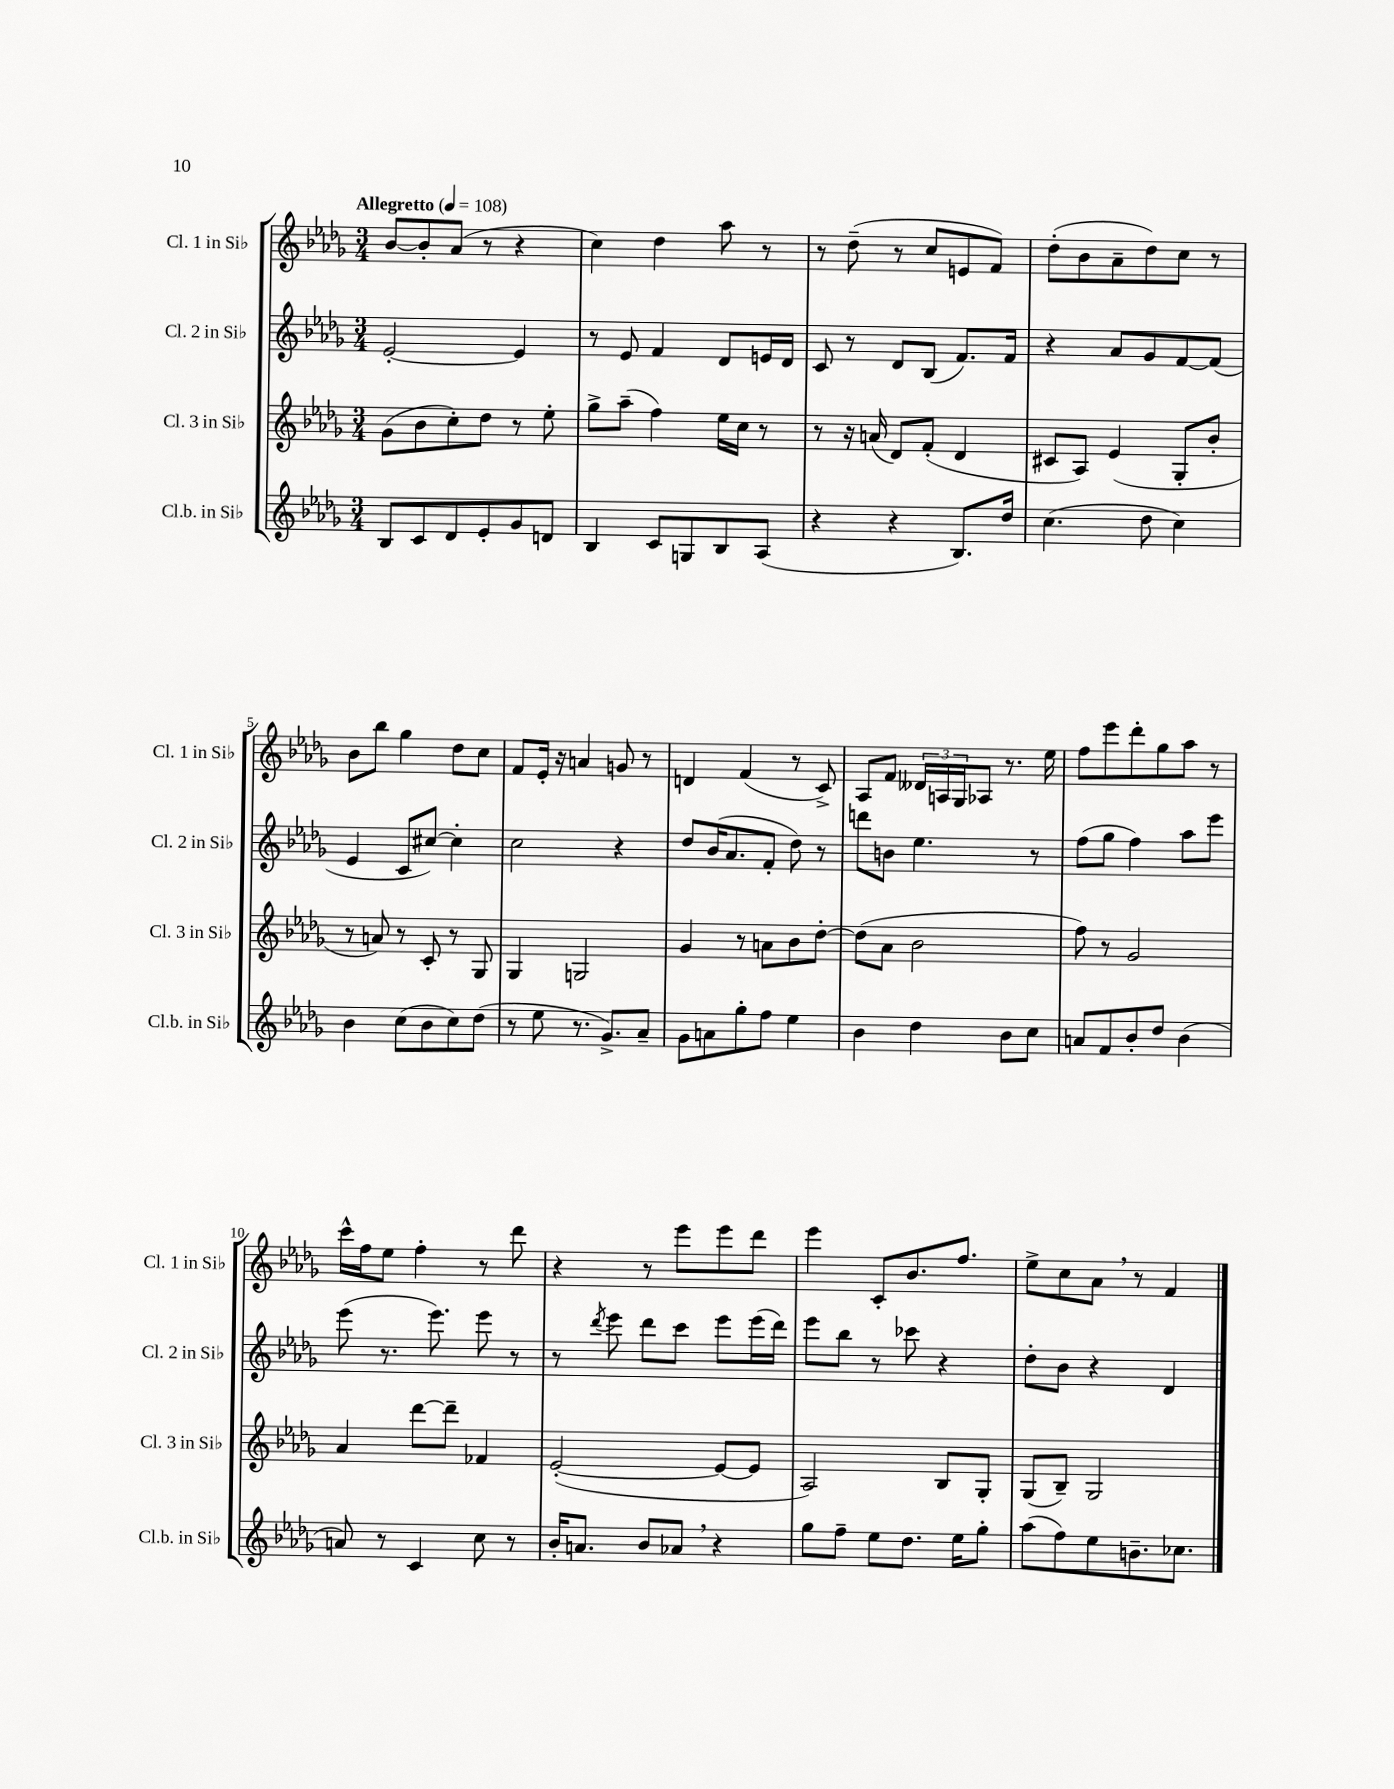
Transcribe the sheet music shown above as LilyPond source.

<<
\new StaffGroup <<
\new Staff = "s0" \with { instrumentName = "Cl. 1 in Sib" shortInstrumentName = "Cl. 1 in Sib" } {
    \clef treble \key des \major \numericTimeSignature \time 3/4 \tempo "Allegretto" 4 = 108
    bes'8~ bes'8-. aes'8( r8 r4 |
    c''4) des''4 aes''8 r8 |
    r8 des''8--( r8 c''8 e'8 f'8) |
    des''8-.( bes'8 aes'8-- des''8) c''8 r8 |
    bes'8 bes''8 ges''4 des''8 c''8 |
    f'8 ees'16-. r16 a'4 g'8 r8 |
    d'4 f'4( r8 c'8->) |
    aes8 f'8 \tuplet 3/2 { deses'16 a16 ges16 } aes8 r8. ees''16 |
    f''8 ees'''8 des'''8-. ges''8 aes''8 r8 |
    c'''16-^ f''16 ees''8 f''4-. r8 des'''8 |
    r4 r8 ees'''8 ees'''8 des'''8 |
    ees'''4 c'8-. bes'8. f''8. |
    ees''8-> c''8 aes'8 \breathe r8 f'4 \bar "|." |
}
\new Staff = "s1" \with { instrumentName = "Cl. 2 in Sib" shortInstrumentName = "Cl. 2 in Sib" } {
    \clef treble \key des \major \numericTimeSignature \time 3/4
    ees'2~-. ees'4 |
    r8 ees'8 f'4 des'8 e'16 des'16 |
    c'8 r8 des'8 bes8( f'8.) f'16 |
    r4 aes'8 ges'8 f'8~ f'8( |
    ees'4 c'8 cis''8~) cis''4-. |
    c''2 r4 |
    des''8 bes'16( aes'8. f'8-. des''8) r8 |
    d'''8 b'8 ees''4. r8 |
    f''8( ges''8 f''4) aes''8 ees'''8 |
    ees'''8( r8. ees'''8.) ees'''8 r8 |
    r8 \acciaccatura { des'''8 } ees'''8 des'''8 c'''8 ees'''8 ees'''16( des'''16) |
    ees'''8 bes''8 r8 ces'''8 r4 |
    des''8-. bes'8 r4 des'4 \bar "|." |
}
\new Staff = "s2" \with { instrumentName = "Cl. 3 in Sib" shortInstrumentName = "Cl. 3 in Sib" } {
    \clef treble \key des \major \numericTimeSignature \time 3/4
    ges'8( bes'8 c''8-.) des''8 r8 ees''8-. |
    ges''8-> aes''8--( f''4) ees''16 c''16 r8 |
    r8 r16 a'16( des'8) f'8-.( des'4 |
    cis'8 aes8) ees'4( ges8-. bes'8-. |
    r8 a'8) r8 c'8-. r8 ges8 |
    ges4 g2 |
    ges'4 r8 a'8 bes'8 des''8~-. |
    des''8( aes'8 bes'2 |
    f''8) r8 ges'2 |
    aes'4 des'''8~ des'''8-- fes'4 |
    ees'2~-.( ees'8~ ees'8 |
    aes2) bes8 ges8-. |
    ges8( bes8--) ges2 \bar "|." |
}
\new Staff = "s3" \with { instrumentName = "Cl.b. in Sib" shortInstrumentName = "Cl.b. in Sib" } {
    \clef treble \key des \major \numericTimeSignature \time 3/4
    bes8 c'8 des'8 ees'8-. ges'8 d'8 |
    bes4 c'8 g8 bes8 aes8( |
    r4 r4 bes8.) des''16 |
    c''4.( des''8 c''4) |
    bes'4 c''8( bes'8 c''8) des''8( |
    r8 ees''8 r8. ges'8.->) aes'8-- |
    ges'8 a'8 ges''8-. f''8 ees''4 |
    bes'4 des''4 bes'8 c''8 |
    a'8 f'8 bes'8-. des''8 bes'4( |
    a'8) r8 c'4 c''8 r8 |
    bes'16-. a'8. bes'8 aes'8 \breathe r4 |
    ges''8 f''8-- ees''8 des''8. ees''16 ges''8-. |
    aes''8( f''8) ees''8 b'8.-- ces''8. \bar "|." |
}
>>
>>
